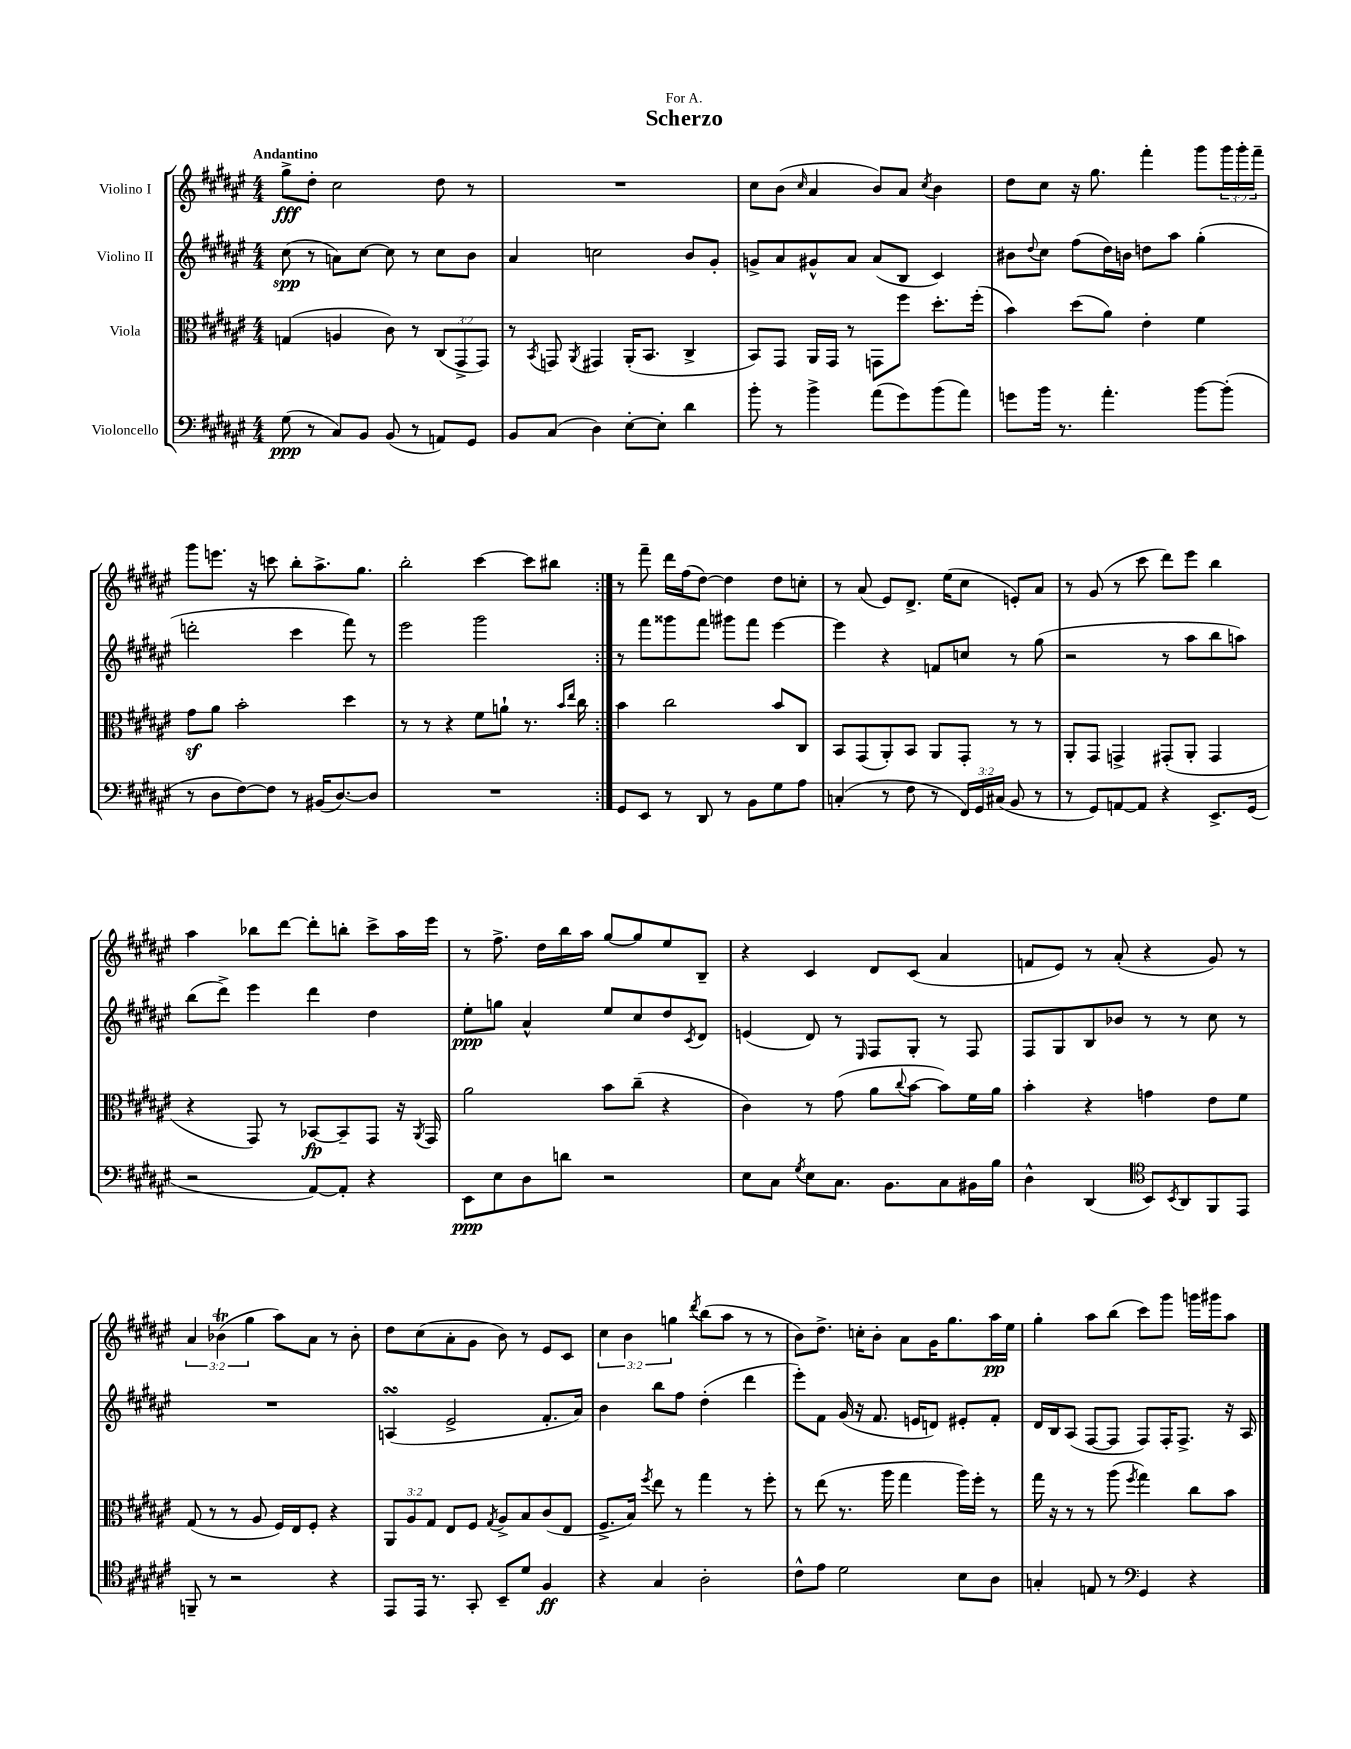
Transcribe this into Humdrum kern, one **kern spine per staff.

**kern	**kern	**kern	**kern
*staff4	*staff3	*staff2	*staff1
*clefF4	*clefC3	*clefG2	*clefG2
*k[f#c#g#d#a#e#]	*k[f#c#g#d#a#e#]	*k[f#c#g#d#a#e#]	*k[f#c#g#d#a#e#]
*M4/4	*M4/4	*M4/4	*M4/4
(8G#	(4G	(8cc#	8gg#^
8r	.	8r	8dd#'
8C#)	4A	8a)	2cc#
8BB	.	[8cc#	.
(8BB	8c#)	8cc#]	.
8r	8r	8r	.
8AA)	(12C#	8cc#	8dd#
.	12GG#^	.	.
8GG#	.	8b	8r
.	12GG#)	.	.
=	=	=	=
8BB	8r	4a#	1r
.	8qBB	.	.
(8C#	8GG	.	.
.	8qAA#	.	.
4D#)	4GG#	2cc	.
[8E#'	(16AA#'	.	.
.	8.BB	.	.
8E#']	.	.	.
4d#	4C#^	8b	.
.	.	8g#'	.
=	=	=	=
8b'	8BB)	8g^	8cc#
8r	8GG#	8a#	(8b
.	.	.	16qqcc#
4b^	16AA#	8g#^^	4a#
.	16GG#	.	.
.	8r	8a#	.
(8a#	8GG	(8a#	8b)
8g#)	8ff#	8B	8a#
.	.	.	8qcc#
(8b	8.dd#'	4c#)	4b
8a#)	.	.	.
.	(16ff#'	.	.
=	=	=	=
8g	4b)	8b#	8dd#
.	.	8qqdd#	.
16b	.	8cc#	8cc#
8.r	.	.	.
.	(8dd#	(8ff#	16r
.	.	.	8.gg#
4.a#'	8a#)	16dd#)	.
.	.	16b	.
.	4e#'	8dd	4fff#'
.	.	8aa#	.
[8b	4f#	(4gg#'	8ggg#
(8b']	.	.	24ggg#
.	.	.	24ggg#'
.	.	.	24fff#~
=	=	=	=
8r	8g#	2ddd'	8ggg#
8D#	8a#	.	8.eee
[8F#)	2b'	.	.
.	.	.	16r
8F#]	.	.	8ccc
8r	.	4ccc#	8bb'
(16BB#	.	.	8.aa#^
[8.D#)	.	.	.
.	4dd#	8fff#)	.
.	.	.	8.gg#
8D#]	.	8r	.
=	=	=	=
1r	8r	2eee#	2bb'
.	8r	.	.
.	4r	.	.
.	8f#	2ggg#	[4ccc#
.	8a`	.	.
.	8.r	.	8ccc#]
.	.	.	8bb#
.	16qqb	.	.
.	16qqee#	.	.
.	16cc#	.	.
=:|!	=:|!	=:|!	=:|!
8GG#	4b	8r	8r
8EE#	.	8fff#	8fff#~
8r	2cc#	8ggg##	16ddd#
.	.	.	(16ff#
8DD#	.	8fff#	[8dd#)
8r	.	8ggg#	4dd#]
8BB	.	8fff#	.
8G#	8b	[4eee#	8dd#
8A#	8C#	.	8cc'
=	=	=	=
(4C'	8BB	4eee#]	8r
.	(8GG#	.	(8a#
8r	8AA#')	4r	8e#)
8F#	8BB	.	8.d#^
8r	8AA#	8f	.
.	.	.	(16ee#
24FF#)	8GG#'	8cc	8cc#
24GG#	.	.	.
(24C#	.	.	.
8BB	8r	8r	8e')
8r	8r	(8gg#	8a#
=	=	=	=
8r	8AA#'	2r	8r
8GG#)	8GG#	.	(8g#
[8AA	4GG^	.	8r
8AA]	.	.	8ccc#
4r	(8GG#'	8r	8ddd#)
.	8AA#'	8aa#	8eee#
8.EE#^	4GG#	8bb	4bb
.	.	8aa)	.
(16GG#	.	.	.
=	=	=	=
2r	4r	(8bb	4aa#
.	.	8ddd#^)	.
.	8GG#)	4eee#	8bb-
.	8r	.	[8ddd#
[8AA#)	[8BB-	4ddd#	8ddd#']
8AA#']	8BB-~]	.	8bb'
4r	8GG#	4dd#	8ccc#^
.	16r	.	16aa#
.	8qAA#	.	.
.	16GG#	.	16eee#
=	=	=	=
8EE#	2a#	8ee#'	8r
8E#	.	8gg	8.ff#^
8D#	.	4a#^^	.
.	.	.	16dd#
8d	.	.	16bb
.	.	.	16aa#
2r	8b	8ee#	[8gg#
.	(8cc#~	8cc#	8gg#]
.	4r	8dd#	8ee#
.	.	8qc#	.
.	.	8d#	8B~
=	=	=	=
8E#	4c#)	(4e	4r
8C#	.	.	.
8qG#	.	.	.
8E#	8r	8d#)	4c#
8.C#	(8g#	8r	.
.	.	16qqE#	.
.	8a#	8F#	8d#
8.BB	.	.	.
.	8qqcc#	.	.
.	[8b	8G#'	(8c#
8C#	8b])	8r	4a#
16BB#	16f#	8F#	.
16B	16a#	.	.
=	=	=	=
4D#^^	4b'	8F#	8f
.	.	8G#	8e#)
(4DD#	4r	8B	8r
.	.	8b-	(8a#'
*clefC4	*	*	*
8BB)	4g	8r	4r
8qBB	.	.	.
8AA#	.	8r	.
8FF#	8e#	8cc#	8g#)
8EE#	8f#	8r	8r
=	=	=	=
8FF~	(8G#	1r	6a#
8r	8r	.	.
.	.	.	(6b-
2r	8r	.	.
.	.	.	6gg#
.	8A#	.	.
.	16F#)	.	8aa#)
.	16E#	.	.
.	8F#'	.	8a#
4r	4r	.	8r
.	.	.	8b-'
=	=	=	=
8EE#	12AA#	(4A	8dd#
.	12A#	.	.
16EE#	.	.	(8cc#
.	12G#	.	.
8.r	.	.	.
.	8E#	2e#^	8a#'
8GG#'	8F#	.	8g#
.	8qG#	.	.
8BB~	8A#^	.	8b)
8d#	8B	.	8r
4F#	(8c#	8.f#'	8e#
.	8E#	.	8c#
.	.	16a#)	.
=	=	=	=
4r	8.F#^	4b	6cc#
.	.	.	6b
.	16B)	.	.
.	8qff#	.	.
4G#	8ee#	8bb	.
.	.	.	6gg
.	8r	8ff#	.
.	.	.	8qddd#
2A#'	4gg#	(4dd#'	(8bb
.	.	.	8aa#
.	8r	4ddd#	8r
.	8ff#'	.	8r
=	=	=	=
8c#^^	8r	8eee#')	8b)
8e#	(8ee#	8f#	8.dd#^
2d#	8.r	(16g#	.
.	.	16r	16cc'
.	.	8.f#	8b'
.	16aa#	.	.
.	4gg#	.	8a#
.	.	16e	.
.	.	8d)	16g#
.	.	.	8.gg#
8B	16aa#)	8e#'	.
.	16ff#'	.	.
8A#	8r	8f#'	16aa#
.	.	.	16ee#
=	=	=	=
4G'	16gg#	16d#	4gg#'
.	16r	16B	.
.	8r	(8A#	.
8E	8r	[8F#	8aa#
8r	(8aa#	8F#]	(8bb
*clefF4	*	*	*
.	8qff#	.	.
4GG#	4gg#)	8F#)	8ccc#)
.	.	16F#'	8ggg#
.	.	8.F#^	.
4r	8cc#	.	16ggg
.	.	.	16ggg#
.	8b	16r	8aa#
.	.	16A#	.
==	==	==	==
*-	*-	*-	*-
